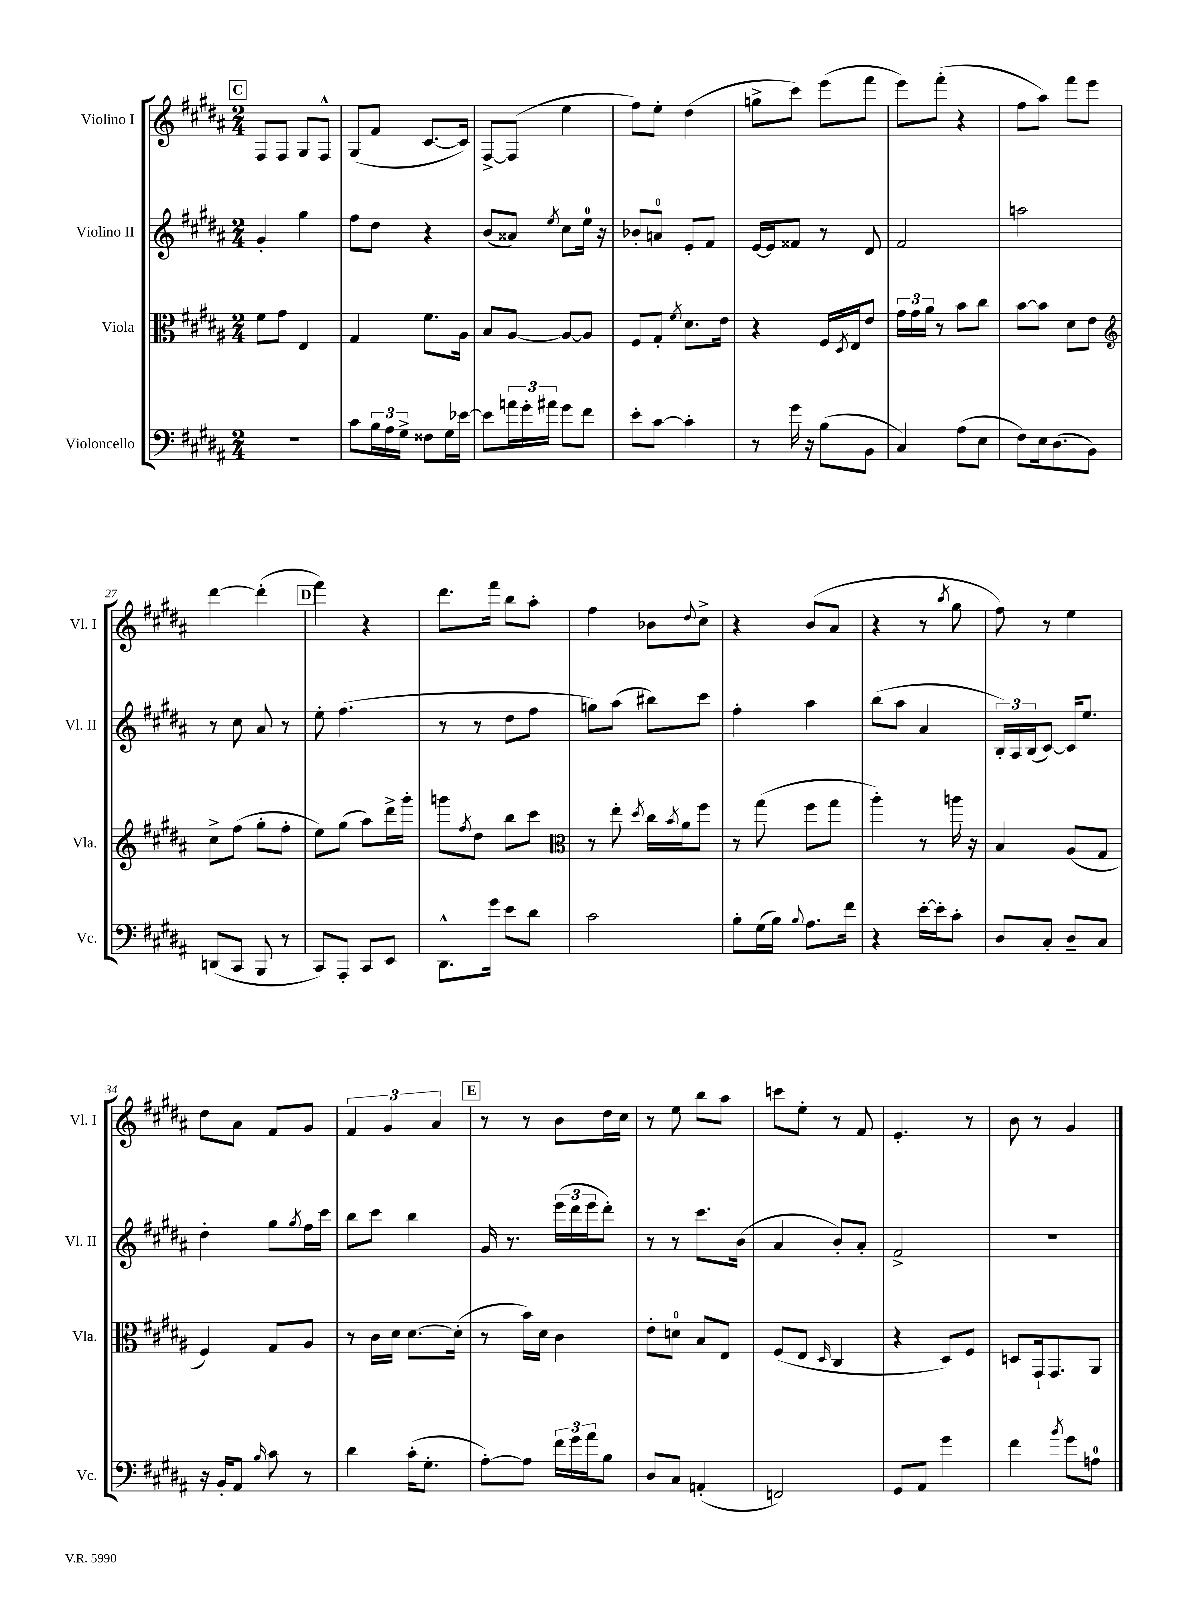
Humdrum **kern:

**kern	**kern	**kern	**kern
*staff4	*staff3	*staff2	*staff1
*clefF4	*clefC3	*clefG2	*clefG2
*k[f#c#g#d#a#]	*k[f#c#g#d#a#]	*k[f#c#g#d#a#]	*k[f#c#g#d#a#]
*M2/4	*M2/4	*M2/4	*M2/4
2r	8f#	4g#'	8F#
.	8g#	.	8F#
.	4E	4gg#	8G#
.	.	.	8F#^^
=	=	=	=
8c#	4G#	8ff#	(8G#
24B	.	8dd#	8f#
24A#	.	.	.
24G#^	.	.	.
8F##	8.f#	4r	[8.c#
16G#	.	.	.
[16e-	16A#	.	16c#])
=	=	=	=
8e-]	8B	(8b	[8F#^
24a	[8A#	8a##)	(8F#]
24g#'	.	.	.
24a#	.	.	.
.	.	8qee	.
8g#	8A#_	8cc#	4ee
8f#	8A#]	16ee	.
.	.	16r	.
=	=	=	=
8e'	8F#	8b-'	8ff#)
[8c#	8G#'	8a	8ee'
.	8qf#	.	.
4c#']	8.d#	8e'	(4dd#
.	.	8f#	.
.	16e	.	.
=	=	=	=
8r	4r	[16e	8gg^
.	.	16e]	.
16g#	.	8f##	8ccc#)
16r	.	.	.
(8B	16F#	8r	(8eee
.	8qD#	.	.
.	16E	.	.
8BB	8e	8d#	8fff#
=	=	=	=
4C#)	24g#	2f#	8eee)
.	24g#	.	.
.	24a#	.	.
.	8r	.	(8fff#'
(8A#	8b	.	4r
8E	8cc#	.	.
=	=	=	=
8F#)	[8b	2aa	8ff#
16E	8b]	.	8aa#)
(8.D#	.	.	.
.	8d#	.	8fff#
8BB)	8e	.	8eee
=	=	=	=
*	*clefG2	*	*
(8DD	8cc#^	8r	[4ddd#
8CC#	(8ff#	8cc#	.
8BBB	8gg#'	8a#	(4ddd#']
8r	8ff#'	8r	.
=	=	=	=
8CC#)	8ee)	8ee'	4fff#)
8AAA#'	(8gg#	(4.ff#	.
8CC#	8aa#)	.	4r
8EE	16ddd#^	.	.
.	16ggg#'	.	.
=	=	=	=
8.DD#^^	8ggg	8r	8.ddd#
.	8qff#	.	.
.	8dd#	8r	.
16g#	.	.	16fff#
8e	8bb	8dd#	8bb
8d#	8ccc#	8ff#	8aa#'
=	=	=	=
*	*clefC3	*	*
2c#	8r	8gg)	4ff#
.	8ee'	(8aa#	.
.	8qdd#	.	.
.	16cc#	8bb#)	8b-
.	8qb	.	.
.	16a#	.	.
.	.	.	8qqdd#
.	8ff#	8ccc#	8cc#^
=	=	=	=
8B'	8r	4ff#'	4r
(16G#	(8gg#	.	.
16B)	.	.	.
8qqB	.	.	.
8.A#	8ff#	4aa#	(8b
.	8gg#	.	8a#
16f#	.	.	.
=	=	=	=
4r	4aa#')	(8bb	4r
.	.	8aa#	.
[16e'	8r	4a#	8r
16e']	.	.	.
.	.	.	8qbb
8c#'	16aa	.	8gg#
.	16r	.	.
=	=	=	=
8D#	4B	24B')	8ff#)
.	.	24A#	.
.	.	(24B	.
8C#'	.	[8c#)	8r
8D#~	(8A#	16c#]	4ee
.	.	8.ee	.
8C#	8G#	.	.
=	=	=	=
16r	4F#)	4dd#'	8dd#
16BB'	.	.	.
8AA#	.	.	8a#
16qqB	.	.	.
8c#	8G#	8gg#	8f#
.	.	8qgg#	.
8r	8A#	16ff#	8g#
.	.	16ccc#	.
=	=	=	=
4d#	8r	8bb	6f#
.	16c#	8ccc#	.
.	.	.	6g#
.	16d#	.	.
(16c#'	[8.d#	4bb	.
8.G#'	.	.	.
.	.	.	6a#
.	(16d#']	.	.
=	=	=	=
[8A#')	8r	16g#	8r
.	.	8.r	.
8A#]	16b)	.	8r
.	16d#	.	.
24f#	4c#	(24eee	8b
24g#	.	24ddd#	.
24a#	.	24eee	.
8B	.	8ddd#')	16dd#
.	.	.	16cc#
=	=	=	=
8D#	8e'	8r	8r
8C#	8d	8r	8ee
(4AA'	8B	8.ccc#	8bb
.	8E	.	8aa#
.	.	(16b	.
=	=	=	=
2FF)	(8F#	4a#	8ccc
.	8E	.	8ee'
.	16qqD#	.	.
.	4C#	8b')	8r
.	.	8a#'	8f#
=	=	=	=
8GG#	4r	2f#^	4.e'
8AA#	.	.	.
4g#	8D#)	.	.
.	8F#	.	8r
=	=	=	=
4f#	8D	2r	8b
.	16GG#`	.	8r
.	8.GG#	.	.
8qb	.	.	.
8g#	.	.	4g#
8A	8AA#	.	.
==	==	==	==
*-	*-	*-	*-
